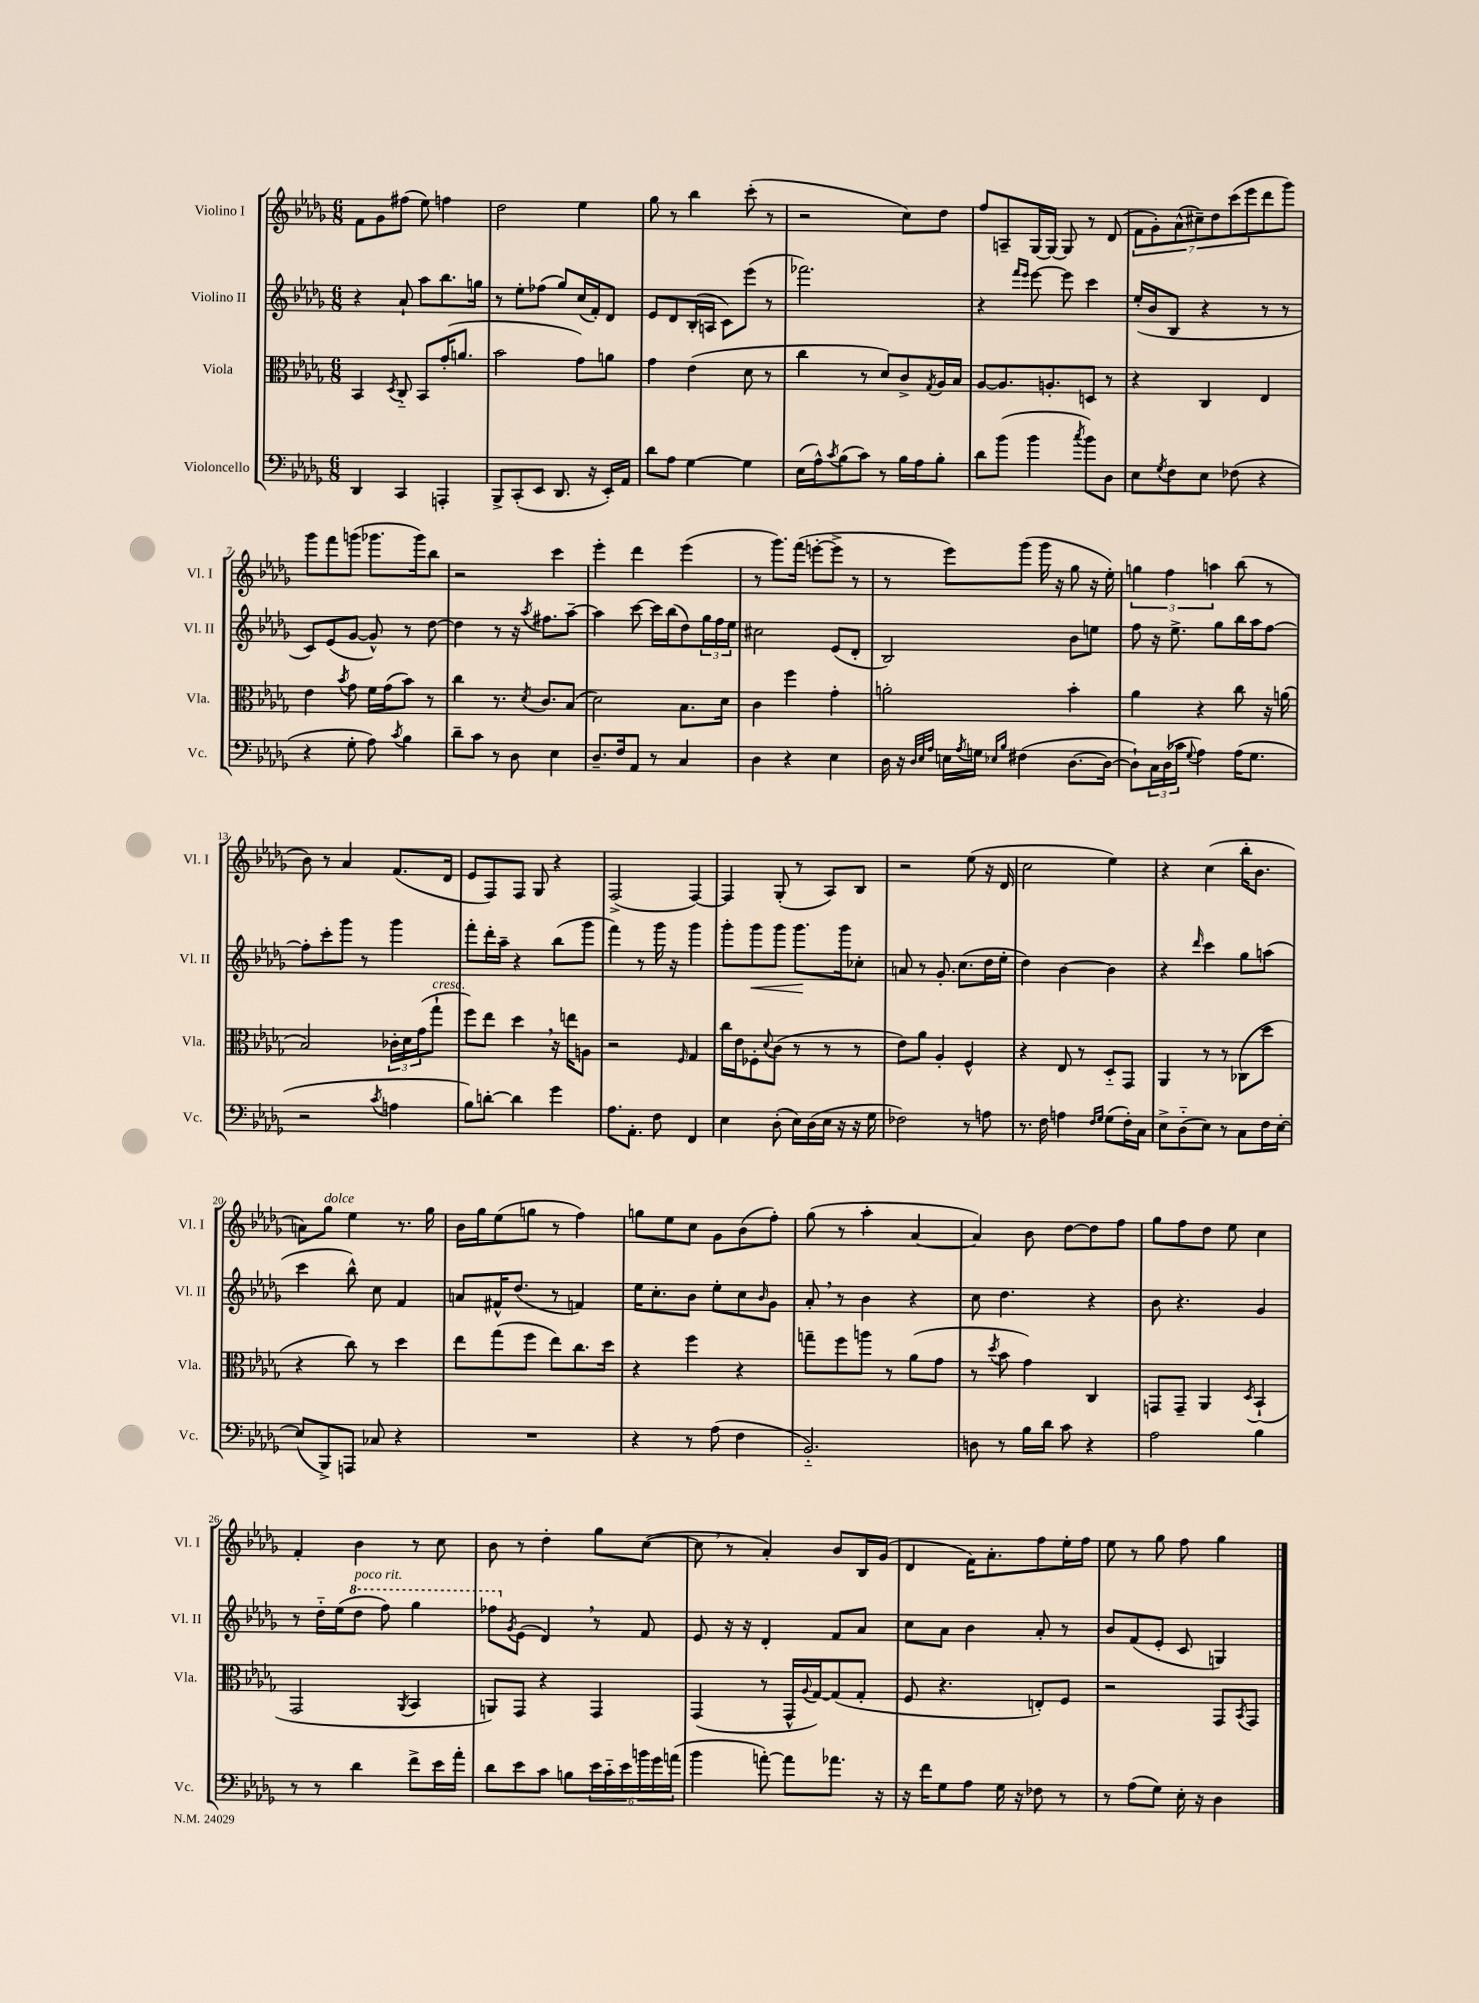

**kern	**kern	**kern	**kern
*staff4	*staff3	*staff2	*staff1
*clefF4	*clefC3	*clefG2	*clefG2
*k[b-e-a-d-g-]	*k[b-e-a-d-g-]	*k[b-e-a-d-g-]	*k[b-e-a-d-g-]
*M6/8	*M6/8	*M6/8	*M6/8
4DD-/	4BB-/	4r	8f\L
.	.	.	8g-\
.	8qD-/	.	.
4CC/	8C'~/	8a-`/	(8ff#\J
.	8BB-/L	8aa-\L	8ee-\)
4AAA'/	(16g-'/K	8.bb-\	4ff\
.	8.a/J	.	.
.	.	16gg\Jk	.
=	=	=	=
8BBB-^/L	2b-\	8r	2dd-\
(8CC'/	.	8ee-'\L	.
8EE-/J	.	(8ff-\J	.
8.DD-/	.	8gg-/L)	.
.	8g-\L)	(16cc/L	4ee-\
16r	.	16f'/J)	.
16EE-'/LL)	8a\J	8d-/J	.
16AA-/JJ	.	.	.
=	=	=	=
8d-\L	4g-\	8e-/L	8gg-\
8A-\J	.	8d-/	8r
[4G-\	(4e-\	(16B-'/L	4bb-\
.	.	16A/JJ	.
.	.	8c\L)	.
4G-\]	8d-\	(8eee-\J	(8ccc'\
.	8r	8r	8r
=	=	=	=
(16E-\LL	4cc\	2.fff-\)	2r
16A-^^\J)	.	.	.
8qc/	.	.	.
(8B-\	.	.	.
8c\J)	8r	.	.
8r	8d-/L)	.	.
16B-\LL	8c^/	.	8cc\L)
16A-\J	.	.	.
.	8qG-/	.	.
8B-'\J	16A-/L	.	8dd-\J
.	16B-/JJ	.	.
=	=	=	=
8d-\L	[8A-/L	4r	8ff/L
(8b-\J	8.A-/]	.	8A~/
.	.	16qqfff/LL	.
.	.	16qqeee-/JJ	.
4b-\	.	[8eee-\	[16G-/L
.	8.A'/	.	16G-/_JJ
.	.	8eee-\]	8G-/]
8qcc/	.	.	.
8b-\L)	8D/J	4ccc\	8r
8D-\J	8r	.	(8d-/
=	=	=	=
8E-\L	4r	(16ee-'/LL	14f\L
.	.	16b-/J	.
.	.	.	14g-'\)
8qG-/	.	.	.
8F\	.	8B-/J	.
.	.	.	(14a-^^\
.	.	.	14cc#~\)
8E-\J	4C/	4r	.
.	.	.	14dd-\
.	.	.	(14ccc\
(8F-\	.	.	.
.	.	.	14eee-\
4r	4E-/	8r	8ddd-\
.	.	8r	8ggg-\J)
=	=	=	=
4r	4e-\	8c/L)	8ggg-\L
.	.	(8e-/	8fff\
.	8qb-/	.	.
8G-'\	8g-\	[8g-/J	(8ggg\J
8A-\)	16f\LL	8g-^^/])	8.ggg-\L
.	(16g-\J	.	.
8qc/	.	.	.
4B-\	8b-\J)	8r	.
.	.	.	16ggg-\k)
.	8r	[8dd-\	8bb-\J
=	=	=	=
8d-~\L	4cc\	4dd-\]	2r
8c\J	.	.	.
8r	8.r	8r	.
8D-\	.	16r	.
.	8qd-/	8qaa-/	.
.	8.c/L	8.ff#\L	.
4E-\	.	.	4ccc\
.	(8B-/J	[8aa-~\J	.
=	=	=	=
8.D-~/L	2d-\)	4aa-\]	4eee-'\
16F/k	.	.	.
8AA-/J	.	[8ccc\	4ddd-\
8r	.	16ccc\]LL	.
.	.	(16bb-\J	.
4C/	8.B-\L	8dd-\)	(4eee-\
.	.	24gg-\L	.
.	.	24ff\	.
.	16d-\Jk	.	.
.	.	24ee-\JJ	.
=	=	=	=
4D-\	4c\	2cc#\	8r
.	.	.	8.ggg-\L)
4r	4ff\	.	.
.	.	.	(16fff\Jk
.	.	.	[8eee'\L
4E-\	4g-'\	(8e-/L	8eee^\]J
.	.	8d-'/J	8r
=	=	=	=
16D-\	2a'\	2B-/)	8r
16r	.	.	.
32qqD-/LLL	.	.	.
32qqE-/	.	.	.
32qqA-/JJJ	.	.	.
16E\LL	.	.	8eee-\L)
8qA-/	.	.	.
16G\JJ	.	.	.
16qqE-/LL	.	.	.
16qqB-/JJ	.	.	.
(4F#\	.	.	(8ggg-\J
.	.	.	16ggg-\
.	.	.	16r
[8.D-\L	4b-'\	8b-\L	8gg-\
.	.	8ee\J	16r
16D-\_Jk	.	.	16ee-'\)
=	=	=	=
8D-`\]L)	4a-\	8ff\	6gg\
24C\L	.	16r	.
(24D-\	.	.	6ff\
.	.	8.ee-^\	.
24c-\JJ	.	.	.
8qqG-/	.	.	.
4A-\)	4r	.	.
.	.	.	6aa\
.	.	8gg-\L	.
(16A-\LK	8cc\	16bb-\L	(8bb-\
8.G-\J	.	16aa-\J	.
.	16r	[8ff\J	8r
.	(16a\	.	.
=	=	=	=
2r	2B-/)	8ff'\]L	8b-\)
.	.	8ccc'\	8r
.	.	8ggg-\J	4a-/
.	.	8r	.
8qc/	.	.	.
4A\	24c-'\LL	4ggg-\	(8.f/L
.	24d-\	.	.
.	(24g-\J	.	.
.	8gg-`\J	.	.
.	.	.	16d-/Jk
=	=	=	=
8B-\L)	8ff\L)	8fff'\L	8e-/L
[8d'\J	8ee-\J	16ddd-'\L	8F/)
.	.	16aa-~\JJ	.
4d\]	4dd-\	4r	8F/J
.	.	.	8G-/
4g-\	16r	(8bb-\L	4r
.	16ee\LK	.	.
.	8A\J	8ggg-\J	.
=	=	=	=
8.A-\L	2r	4fff\)	(2F^/
8.AA-'\J	.	.	.
.	.	8r	.
8F\	.	16ggg-\	.
.	.	16r	.
.	16qqF/	.	.
4FF/	4G-/	4ggg-\	[4F/)
=	=	=	=
4E-\	16cc\LL	8ggg-'\L	4F/]
.	16e-\J	.	.
.	8F-'\	8ggg-\	.
.	8qqd-/	.	.
(8D-'\	(8c\J	8ggg-\J	(8G-'/
16E-\LL)	8r	8.ggg-\L	8r
(16D-\	.	.	.
16E-\JJ	8r	.	8A-/L)
16r	.	16ggg-\k	.
16r	8r	8cc-'\J	8B-/J
16G-\	.	.	.
=	=	=	=
2F-\)	8e-\L)	8a/	2r
.	8a-\J	8r	.
.	4A-'/	8.g-'/	.
.	.	(8.cc\L	.
8r	4F^^/	.	(8ee-\
8A\	.	16dd-\L	16r
.	.	16ee-'\JJ	16d-/
=	=	=	=
8.r	4r	4dd-\)	2cc\
16F\	.	.	.
4A\	8E-/	[4b-\	.
.	8r	.	.
16qqF/LL	.	.	.
16qqG-/JJ	.	.	.
(8G-\L	8D-'~/L	4b-\]	4ee-\)
16F'\L)	8GG-/J	.	.
16C\JJ	.	.	.
=	=	=	=
8E-^\L	4AA-/	4r	4r
(8D-'~\	.	.	.
.	.	16qqddd-/	.
8E-\J)	8r	4ccc\	(4cc\
8r	8r	.	.
8C\L	(8C-\L	8gg-\L	16bb-'\LK
.	.	.	8.b-\J
16F\L	8dd-\J	(8aa\J	.
[16E-'\JJ	.	.	.
=	=	=	=
(8E-/]L	4r	4ccc\	8a\L)
8BBB-^/)	.	.	8gg-\J
8AAA/J	8cc\)	8bb-^^\)	4ee-\
8C-/	8r	8cc\	.
4r	4dd-\	4f/	8.r
.	.	.	16gg-\
=	=	=	=
2.r	8ee-\L	8a/L	16b-\LL
.	.	.	16gg-\J
.	(8gg-\	16f#^^/K	(8ee-\
.	.	(8.dd-/J	.
.	8ff\J	.	8gg\J
.	8ee-\L)	8r	8r
.	8.cc\	4f/)	4ff\)
.	16dd-\Jk	.	.
=	=	=	=
4r	4r	16ee-\LK	8gg\L
.	.	8.cc'\	.
.	.	.	8ee-\
8r	4ff\	8b-\J	8cc\J
(8A-\	.	8ee-'\L	8g-\L
4F\	4r	8cc\	(8b-\
.	.	16qqb-/	.
.	.	8g-\J	8ff'\J)
=	=	=	=
2.BB-'~/)	8gg~\L	8a-'/	(8gg-\
.	8ff\	8r	8r
.	8aa\J	4b-\	4aa-'\
.	8r	.	.
.	(8a-\L	4r	[4a-/
.	8g-\J	.	.
=	=	=	=
8D\	8r	8cc\	4a-/])
.	8qdd-/	.	.
8r	8b-\	4.dd-\	.
16B-\LL	4g-\)	.	8b-\
16d-\JJ	.	.	.
8c\	.	.	[8dd-\L
4r	4C/	4r	8dd-\]
.	.	.	8ff\J
=	=	=	=
2A-\	8GG/L	8b-\	8gg-\L
.	8GG~/J	4.r	8ff\
.	4AA-/	.	8dd-\J
.	.	.	8ee-\
.	8qD-/	.	.
4B-\	(4BB-`/	4g-/	4cc\
=	=	=	=
8r	2GG-/	8r	4f'/
8r	.	16dd-'~\LL	.
.	.	(16ee-\J	.
4d-\	.	8ddd-\J	4b-\
.	.	8fff\)	.
.	8qAA-/	.	.
8f^\L	4BB-/	4ggg-\	8r
16e-\L	.	.	8cc\
16a-'\JJ	.	.	.
=	=	=	=
8d-\L	8AA/L)	8fff-\L	8b-\
.	.	8qg-/	.
8e-\	8GG-/J	(8e-\J	8r
8c\J	4r	4d-/)	4dd-'\
8B\L	.	.	.
24e-\L	4GG-/	8r	8gg-\L
24c'~\	.	.	.
24e-\	.	.	.
24b\	.	8f/	([8cc\J
24g-\	.	.	.
(24a\JJ	.	.	.
=	=	=	=
4b-\	(4GG-/	8e-/	8cc\]
.	.	16r	8r
.	.	16r	.
[8a'\)	8r	4d-'/	4a-'/)
8a\]L	16GG-^^/LL	.	.
.	8qqA-/	.	.
.	[16G-/J)	.	.
8.a-\J	(8G-/]	8f/L	8b-/L
.	8G-'/J	8a-/J	16B-/L
16r	.	.	(16g-/JJ
=	=	=	=
16r	8F/	8cc\L	4d-/
16f\LK	.	.	.
8G-\	4.r	8a-\J	.
8A-\J	.	4b-\	16f\LK)
.	.	.	8.a-'\
16G-\	.	.	.
16r	.	.	.
8F-\	8E'/L)	8a-'/	8ff\
8r	8F/J	8r	16ee-'\L
.	.	.	16ff\JJ
=	=	=	=
8r	2r	8b-/L	8ee-\
(8A-\L	.	(8f/	8r
8G-\J)	.	8e-'/J	8gg-\
16E-'\	.	8c/	8ff\
16r	.	.	.
4D-\	8GG-/L	4G/)	4gg-\
.	8qBB-/	.	.
.	8GG-/J	.	.
==	==	==	==
*-	*-	*-	*-
